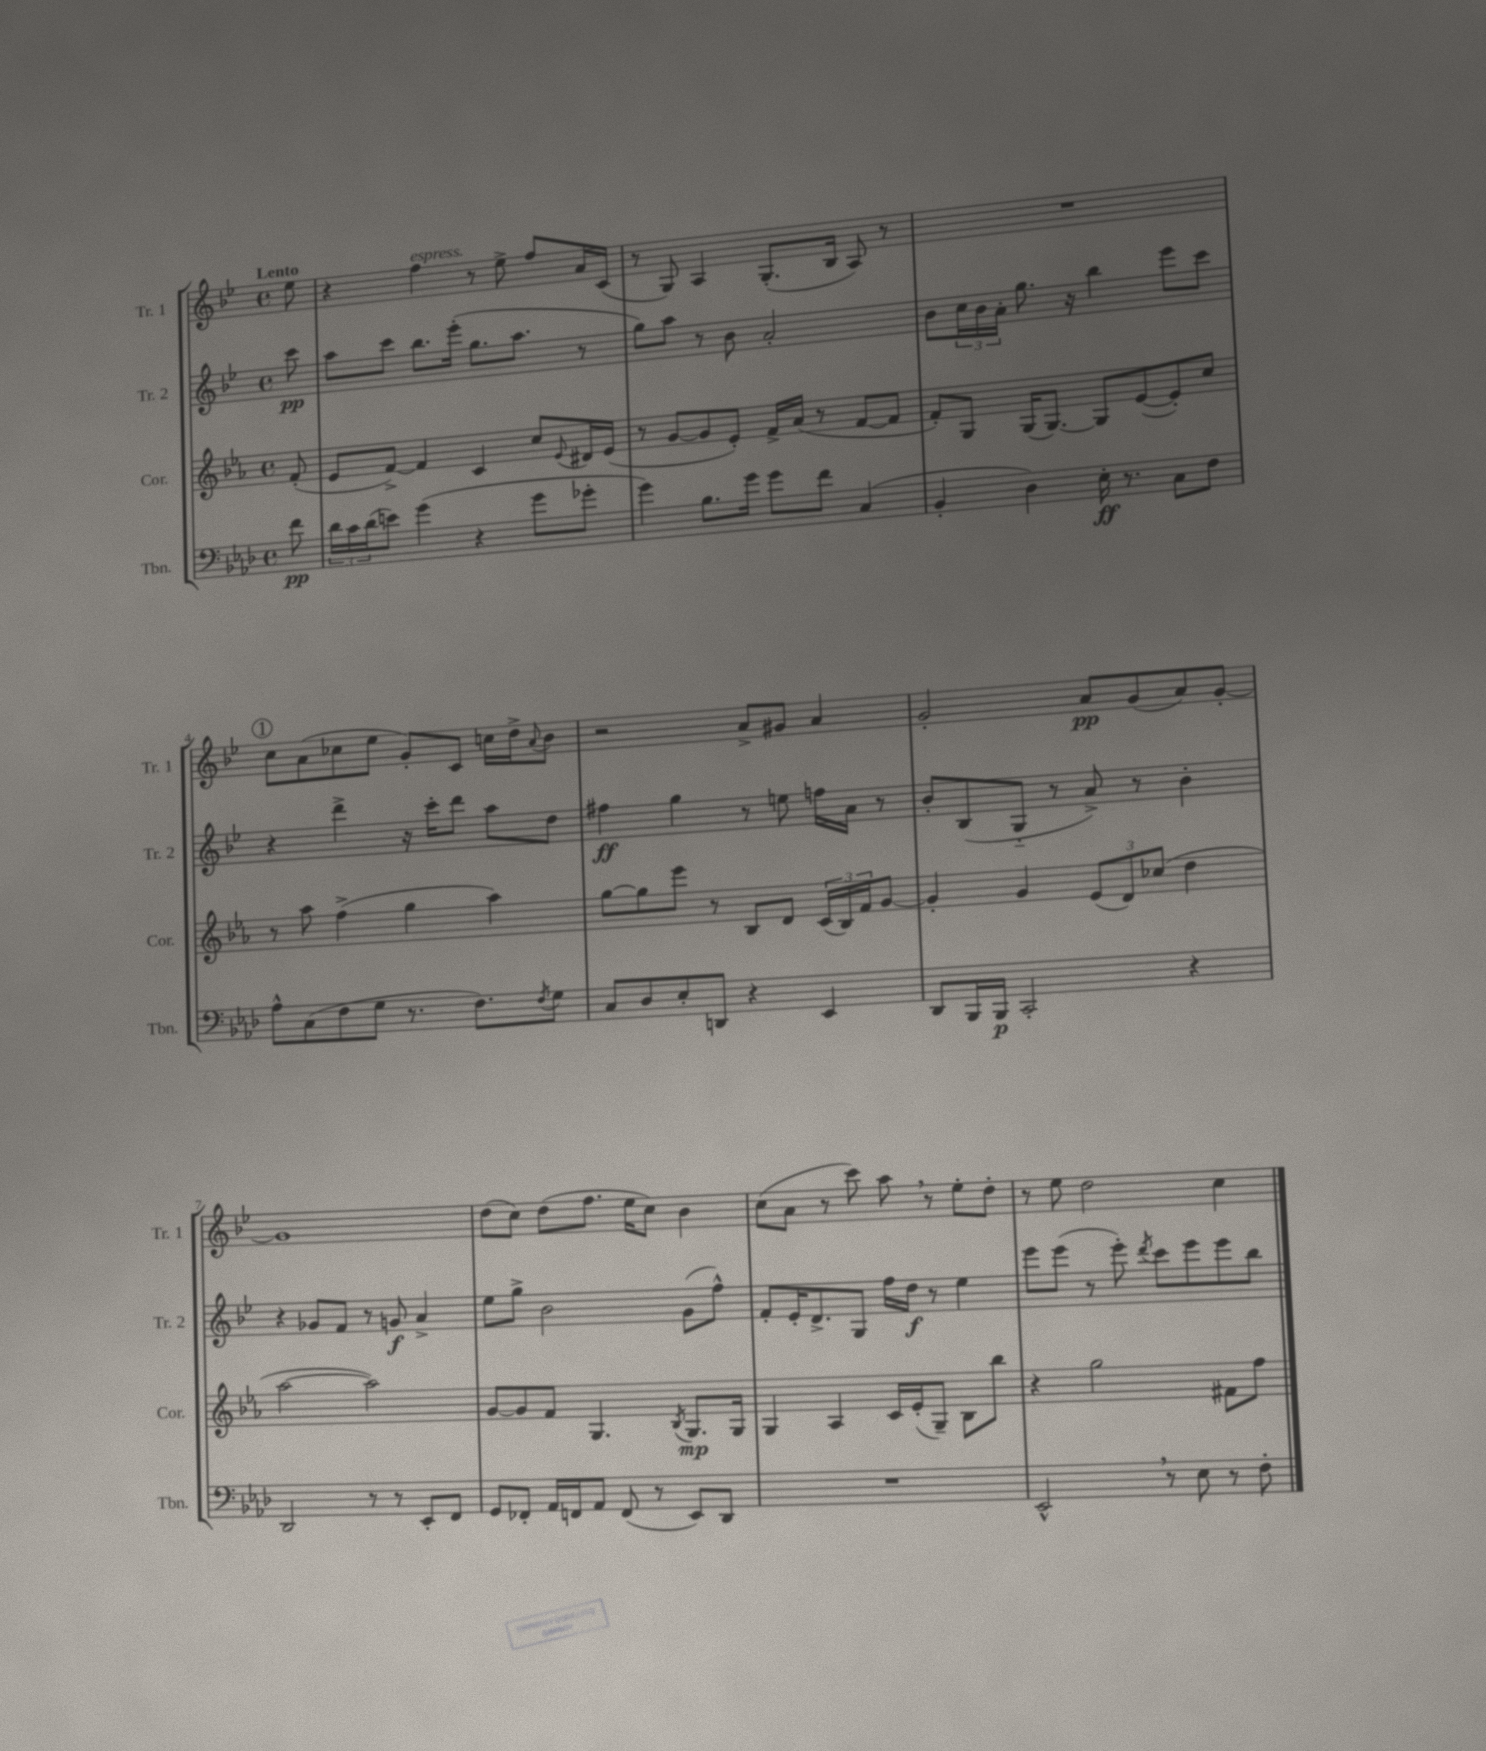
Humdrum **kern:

**kern	**kern	**kern	**kern
*staff4	*staff3	*staff2	*staff1
*clefF4	*clefG2	*clefG2	*clefG2
*k[b-e-a-d-]	*k[b-e-a-]	*k[b-e-]	*k[b-e-]
*M4/4	*M4/4	*M4/4	*M4/4
*met(c)	*met(c)	*met(c)	*met(c)
8f\	(8f'/	8ccc\	8ee-\
=	=	=	=
24d-\LL	8e-/L	8aa\L	4r
24c\	.	.	.
(24d-\J	.	.	.
8e\J)	[8f^/J)	8ccc\J	.
(4g\	4f/]	8.bb-\L	4ff\
.	.	(16eee-'\Jk	.
4r	4c/	8.gg\L	8r
.	.	.	8ee-^\
.	.	8.aa\J	.
8g\L	8cc/L	.	8ff/L
.	8qqe-/	.	.
8g-'\J	16d#/L	8r	16a/L
.	(16e-/JJ	.	(16c/JJ
=	=	=	=
4g\)	8r	8gg\L)	8r
.	[8g/L	8aa\J	8G/)
8.B-\L	8g/]	8r	4A/
.	8e-'/J)	8b-\	.
16g\Jk	.	.	.
8g\L	16f^/LL	2a'/	(8.G'/L
.	(16a-/JJ	.	.
8f\J	8r	.	.
.	.	.	16B-/Jk
(4C/	[8f/L	.	8A/)
.	8f/]J	.	8r
=	=	=	=
4BB-'/	8f'/L)	8b-\L	1r
.	8G/J	24cc\L	.
.	.	24b-\	.
.	.	24a'\JJ	.
4D-\)	(16G/LK	8.gg\	.
.	[8.G/J)	.	.
.	.	16r	.
16E-'\	8G/]L	4bb-\	.
8.r	.	.	.
.	([8e-/	.	.
8C\L	8e-'/])	8eee-\L	.
8F\J	8cc/J	8ccc\J	.
=	=	=	=
8A-^^\L	8r	4r	8cc\L
(8C\	8aa-\	.	(8a\
8F\	(4ff^\	4ddd^\	8cc-\
8G\J	.	.	8ee-\J
8.r	4gg\	16r	8g'/L)
.	.	16ccc'\LK	.
.	.	8ddd\J	8c/J
8.F\L)	.	.	.
.	4aa-\)	8aa\L	16cc\LL
.	.	.	16dd^\J
8qF/	.	.	8qqa/
8G\J	.	8dd\J	8b-\J
=	=	=	=
8C/L	[8gg\L	4ff#\	2r
8D-/	8gg\]	.	.
8E-'/	8eee-\J	4gg\	.
8DD/J	8r	.	.
4r	8B-/L	8r	8a^/L
.	8d/J	8ee\	8g#/J
4EE-/	(24c/LL	16ff\LL	4a/
.	24B-/)	.	.
.	.	16a\JJ	.
.	24f/J	.	.
.	[8g/J	8r	.
=	=	=	=
8DD-/L	4g'/]	8b-'/L	2g'/
16BBB-/L	.	(8B-/	.
16BBB-/JJ	.	.	.
2CC'/	4g/	8G'~/J	.
.	.	8r	.
.	(12e-/L	8a^/)	8a/L
.	12d/)	.	.
.	.	8r	(8g/
.	(12cc-/J	.	.
4r	4dd\	4b-'\	8a/)
.	.	.	[8g'/J
=	=	=	=
2DD-/	[2aa-\	4r	1g]
.	.	8g-/L	.
.	.	8f/J	.
8r	2aa-\])	8r	.
8r	.	8g/	.
8EE-'/L	.	4a^/	.
8FF/J	.	.	.
=	=	=	=
8GG/L	[8g/L	8ee-\L	(8dd\L
8FF-'/J	8g/]	8gg^\J	8cc\J)
16AA-/LL	8f/J	2b-\	(8dd\L
16FF/J	.	.	.
8AA-/J	4.G/	.	8.ff\J
(8FF/	.	.	.
.	.	.	16ee-\LK
8r	.	.	8cc\J)
.	8qB-/	.	.
8EE-/L)	8.G/L	(8g\L	4b-\
8DD-/J	.	8ff^^\J)	.
.	16G/Jk	.	.
=	=	=	=
1r	4G/	8f'/L	(8cc\L
.	.	16e-'/K	8a\J
.	.	8.d^/	.
.	4A-/	.	8r
.	.	8G/J	8ccc\)
.	16c/LL	16ff\LL	8aa\
.	(16e-'/J	16dd\JJ	.
.	8G~/J)	8r	8r
.	8B-\L	4ee-\	8ee-'\L
.	8bb-\J	.	8dd'\J
=	=	=	=
2EE-^^/	4r	8eee-\L	8r
.	.	(8eee-\J	8ee-\
.	2gg\	8r	2dd\
.	.	8eee-'\)	.
.	.	8qddd/	.
8r	.	8ccc\L	.
8E-\	.	8eee-\	.
8r	8f#\L	8eee-\	4cc\
8F'\	8ff\J	8bb-\J	.
==	==	==	==
*-	*-	*-	*-
